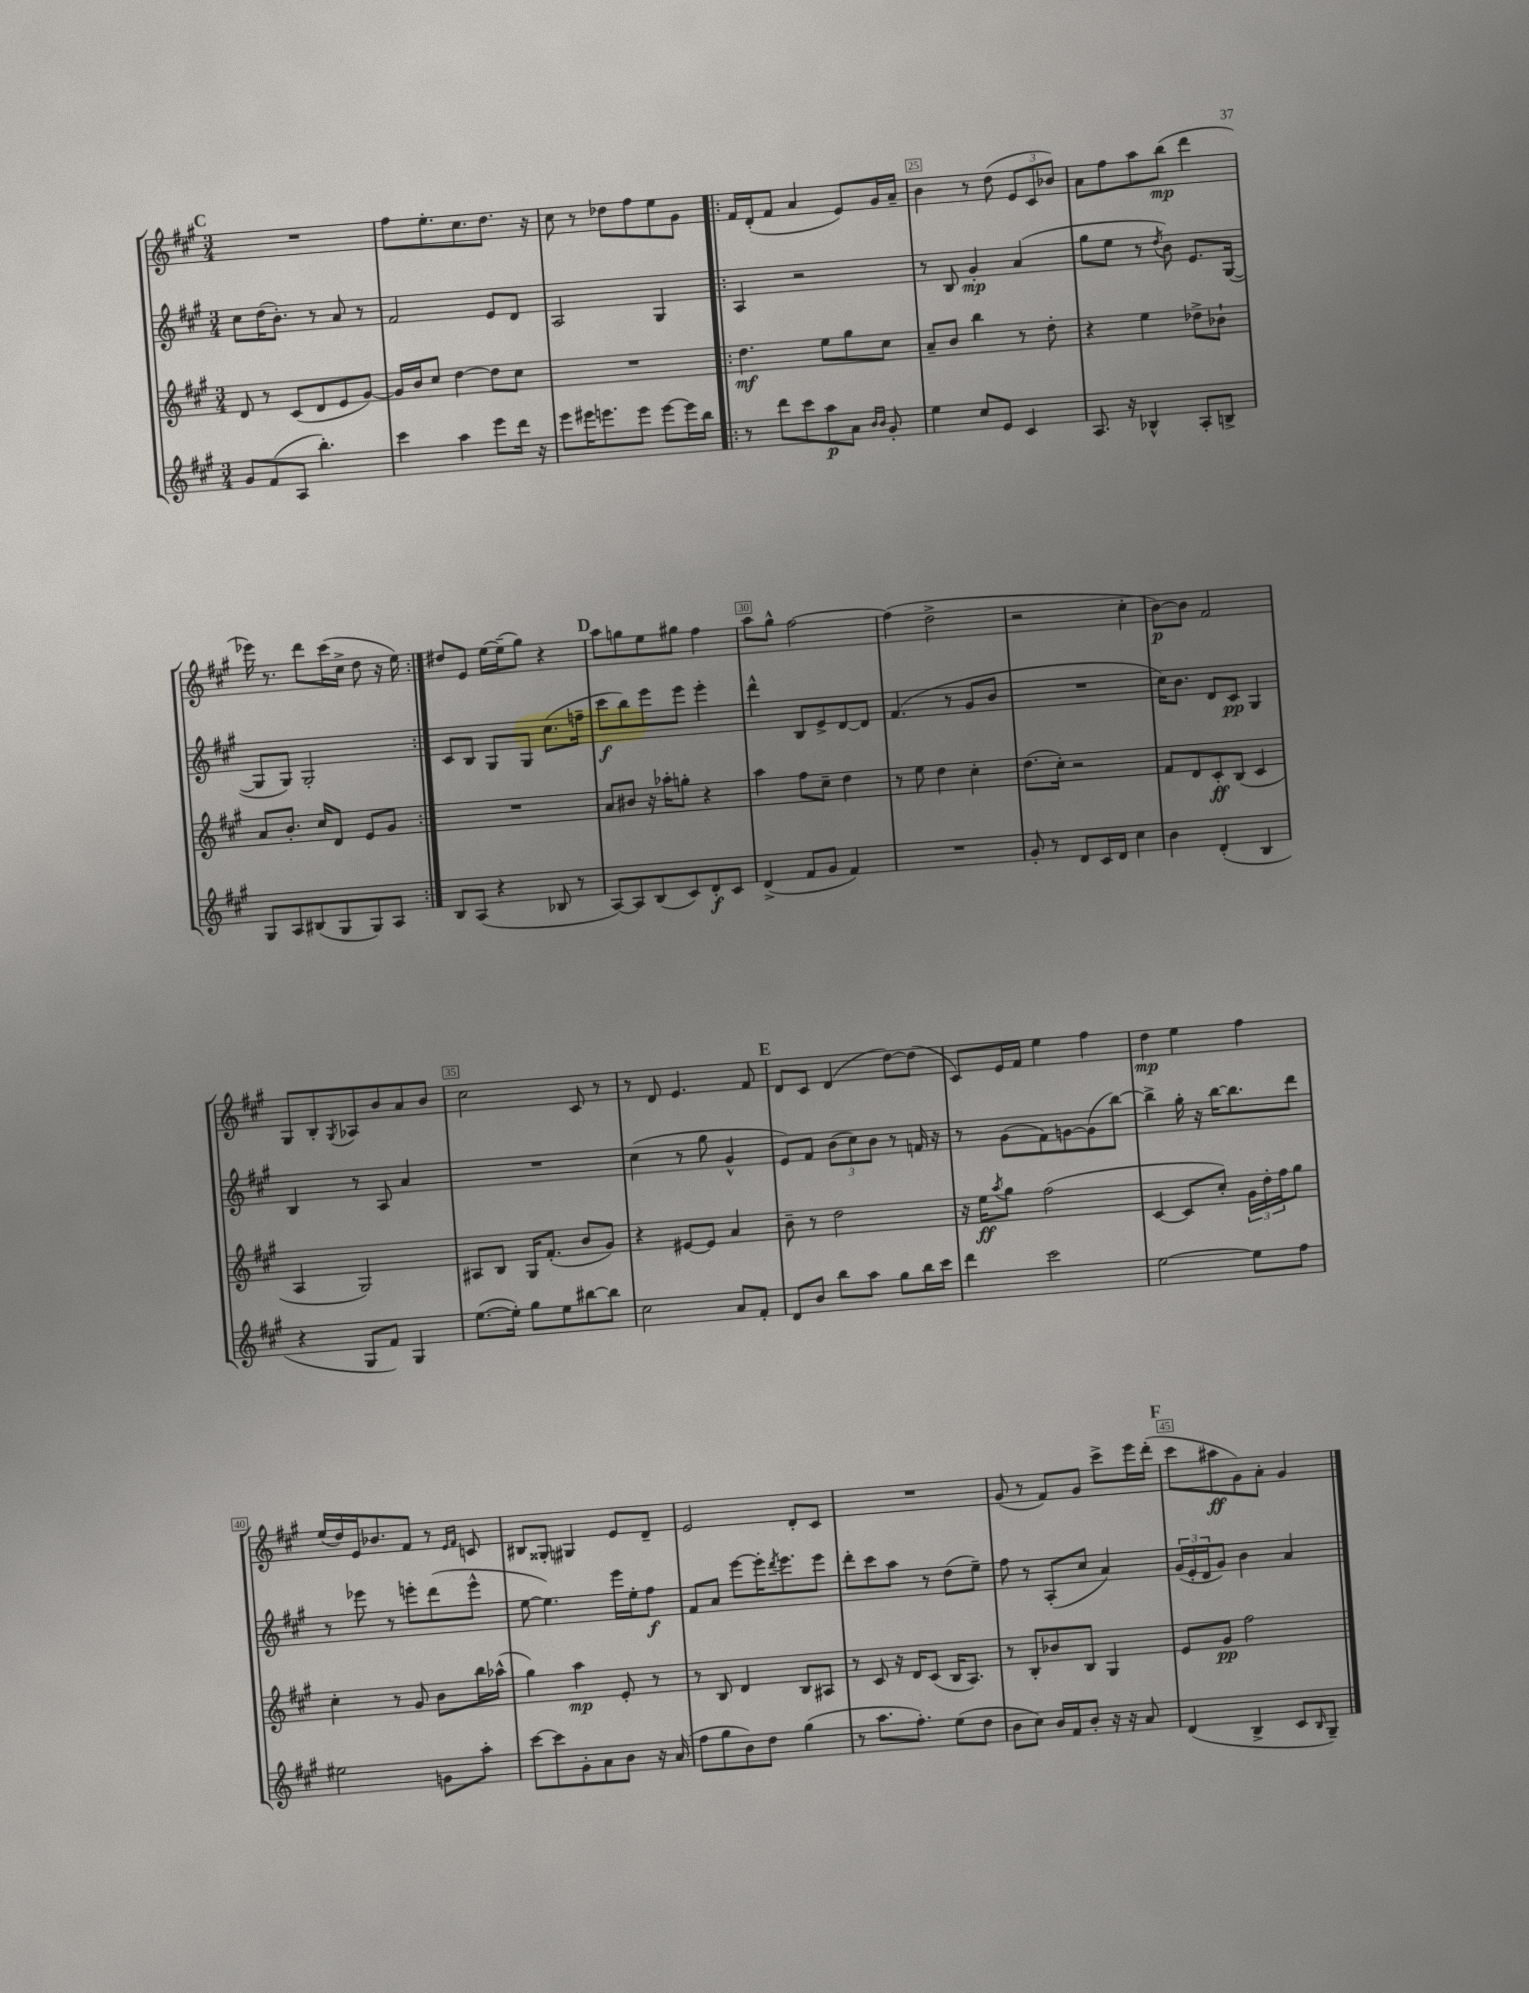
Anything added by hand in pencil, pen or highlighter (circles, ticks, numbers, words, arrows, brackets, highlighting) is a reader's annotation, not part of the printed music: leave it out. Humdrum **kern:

**kern	**kern	**kern	**kern
*staff4	*staff3	*staff2	*staff1
*clefG2	*clefG2	*clefG2	*clefG2
*k[f#c#g#]	*k[f#c#g#]	*k[f#c#g#]	*k[f#c#g#]
*M3/4	*M3/4	*M3/4	*M3/4
8g#	8d	8cc#	2.r
(8f#	8r	(16dd	.
.	.	8.b')	.
8A	(8c#	.	.
4.bb')	8d	8r	.
.	8e	8a	.
.	[8g#)	8r	.
=	=	=	=
4ccc#	16g#]	2f#	8ff#
.	16b	.	.
.	8cc#	.	8.ee'
4aa	[4dd	.	.
.	.	.	8.cc#
8eee	8dd]	8e	8.dd
16ddd	8cc#	8d	.
16r	.	.	16r
=	=	=	=
8eee	2.r	2A	8cc#
16eee#	.	.	8r
8.eee	.	.	.
.	.	.	8dd-
8eee	.	.	8ff#
[8eee	.	4G#	8ee
16eee]	.	.	8g#
16bb	.	.	.
=!|:	=!|:	=!|:	=!|:
8r	4.dd	4A	16f#
.	.	.	(16d'
8ddd	.	.	8f#
8ccc#	.	2r	4a
8aa	8ee	.	.
8a	8gg#	.	8e)
16qqb	.	.	.
16qqb	.	.	.
8g#'	8cc#	.	16g#
.	.	.	16a~
=	=	=	=
4ee	8a~	8r	4b
.	8b	8B	.
8cc#	4bb	4g#'	8r
8e	.	.	(8dd
4c#	8r	(4a	12e
.	.	.	12c#
.	8dd'	.	.
.	.	.	12b-)
=	=	=	=
8.A	4r	8gg#	8a
.	.	8ee	8ff#
16r	.	.	.
4B-^^	4ee	8r	8aa
.	.	8qdd	.
.	.	8b)	(8bb
8A'	8dd-^	8.e	4ddd
8B^	8b-`	.	.
.	.	([16G#	.
=	=	=	=
8G#	8a	8G#]	16eee-)
.	.	.	8.r
8A	8.b'	8G#)	.
(8B#	.	2G#'	8ddd
.	16cc#	.	.
8G#	8d	.	(16ccc#
.	.	.	16cc#^
8G#)	8e	.	8dd
8A	8g#	.	16r
.	.	.	16ee)
=:|!	=:|!	=:|!	=:|!
8B	2.r	8c#	8dd#
(8A	.	8B	8e
4r	.	8G#	[16ee
.	.	.	(16ee~]
.	.	8G#	8gg#)
8B-	.	(8.cc#	4r
8r	.	.	.
.	.	16ff~	.
=	=	=	=
[8A)	8a	8ccc#	8aa
8A]	8b#	8bb)	8gg
(8B	16r	8eee	8ee
.	16aa-'	.	.
8c#)	8gg'	8eee	8gg#
8d'	4r	4eee'	4ff#
8c#	.	.	.
=	=	=	=
(4d^	4aa	4ddd^^	8aa
.	.	.	8gg#^^
8f#	8ff#	8B	[2ff#
8g#	8cc#~	8e^	.
4f#)	4dd	[8d	.
.	.	8d]	.
=	=	=	=
2.r	8r	(4.f#	(4ff#]
.	8ee	.	.
.	4dd	.	2dd^
.	.	8r	.
.	4cc#'	8g#	.
.	.	8b	.
=	=	=	=
8g#'	(8.dd	2.r	2r
8r	.	.	.
.	16cc#')	.	.
8d	2r	.	.
16c#	.	.	.
16d	.	.	.
4cc#	.	.	4cc#'
=	=	=	=
4b	8f#	16cc#)	[8b)
.	.	8.b	.
.	8d	.	8b]
(4d'	8c#'	8d	2f#
.	(8B	8c#	.
4B	4c#	4G#	.
=	=	=	=
4r	4A	4B	8G#
.	.	.	8B'
.	.	.	8qG#
8G#	2G#)	8r	8A-
8f#)	.	8A	8b
4G#	.	4a	8a
.	.	.	8b
=	=	=	=
([8.ee	8A#	2.r	2cc#
.	8B	.	.
16ee'])	.	.	.
8gg#	16G#	.	.
.	(8.f#'	.	.
8ee	.	.	.
[8bb#	8b	.	8c#
8bb#]	8g#)	.	8r
=	=	=	=
2cc#	4r	(4cc#	8r
.	.	.	8d
.	[8e#	8r	4.e
.	8e#]	8gg#	.
8a	4a	4g#^^	.
8f#'	.	.	8f#
=	=	=	=
8d	8b~	8e)	8d
8b	8r	8f#	8c#
8bb	2dd	(12b	(4d
.	.	12cc#)	.
8aa	.	.	.
.	.	12b	.
8gg#	.	8r	[8dd)
16bb	.	16f	(8dd]
16ccc#	.	16r	.
=	=	=	=
4ddd	16r	8r	8c#)
.	16ee	.	.
.	8qaa	.	.
.	8gg#	(8g#	16e
.	.	.	16f#
2ccc#	(2ff#	8f#)	4ee
.	.	[8g	.
.	.	(8g]	4ff#
.	.	[8bb)	.
=	=	=	=
[2ee	[4c#	4bb^]	4dd
.	8c#]	16gg#'	4ee
.	.	16r	.
.	8cc#')	[16bb	.
.	.	8.bb]	.
8ee]	24g#	.	4ff#
.	24dd'	.	.
.	24ff#	.	.
8ff#	8gg#	8ddd	.
=	=	=	=
2ee#	4cc#'	8r	(16ee
.	.	.	16dd)
.	.	8eee-	16e
.	.	.	8.b-
.	8r	8r	.
.	8g#	8eee'	8f#
8g	8b	(8ddd	8r
.	.	.	16qqe
.	.	.	16qqf#
8aa'	16bb	8eee^^	8c
.	(16aa-^^	.	.
=	=	=	=
[8ccc#	4gg#)	[8ee	8B#
8ccc#]	.	4.ee])	8G##'
8g#'	4aa	.	4G#
8a	.	.	.
8b	8e'	16eee	8e
.	.	16ee'	.
16r	8r	8ff#	8d~
(16a	.	.	.
=	=	=	=
8ff#	8r	8f#	2e
8gg#	8B	8a	.
8b)	4d	[8eee	.
8dd	.	16eee']	.
.	.	8qddd	.
.	.	8.eee	.
(4gg#	8B	.	8d'
.	8A#	8eee	8c#
=	=	=	=
8r	8r	8ddd'	2.r
8.aa	8c#	8ccc#	.
.	16r	8aa	.
8.ff#')	16d	.	.
.	(8c#	8r	.
(8ee	16B	(8dd	.
.	8.A)	.	.
8dd	.	8ee~)	.
=	=	=	=
8b	8r	8ff#	(8g#
8cc#)	8B'	8r	8r
16b	8b-	(8A'	8f#)
16f#	.	.	.
8b'	8B	8cc#	8g#
16r	4G#	4a)	8ccc#^
16r	.	.	.
8a	.	.	16eee
.	.	.	(16ddd'
=	=	=	=
(4d	8e	(24g#	8ccc#
.	.	24e'	.
.	.	24d	.
.	8g#	8g#)	8aa#
4B^	2ff#	4b	8g#)
.	.	.	8a'
8c#	.	4a	4g#
16qqB	.	.	.
8G#~)	.	.	.
==	==	==	==
*-	*-	*-	*-
